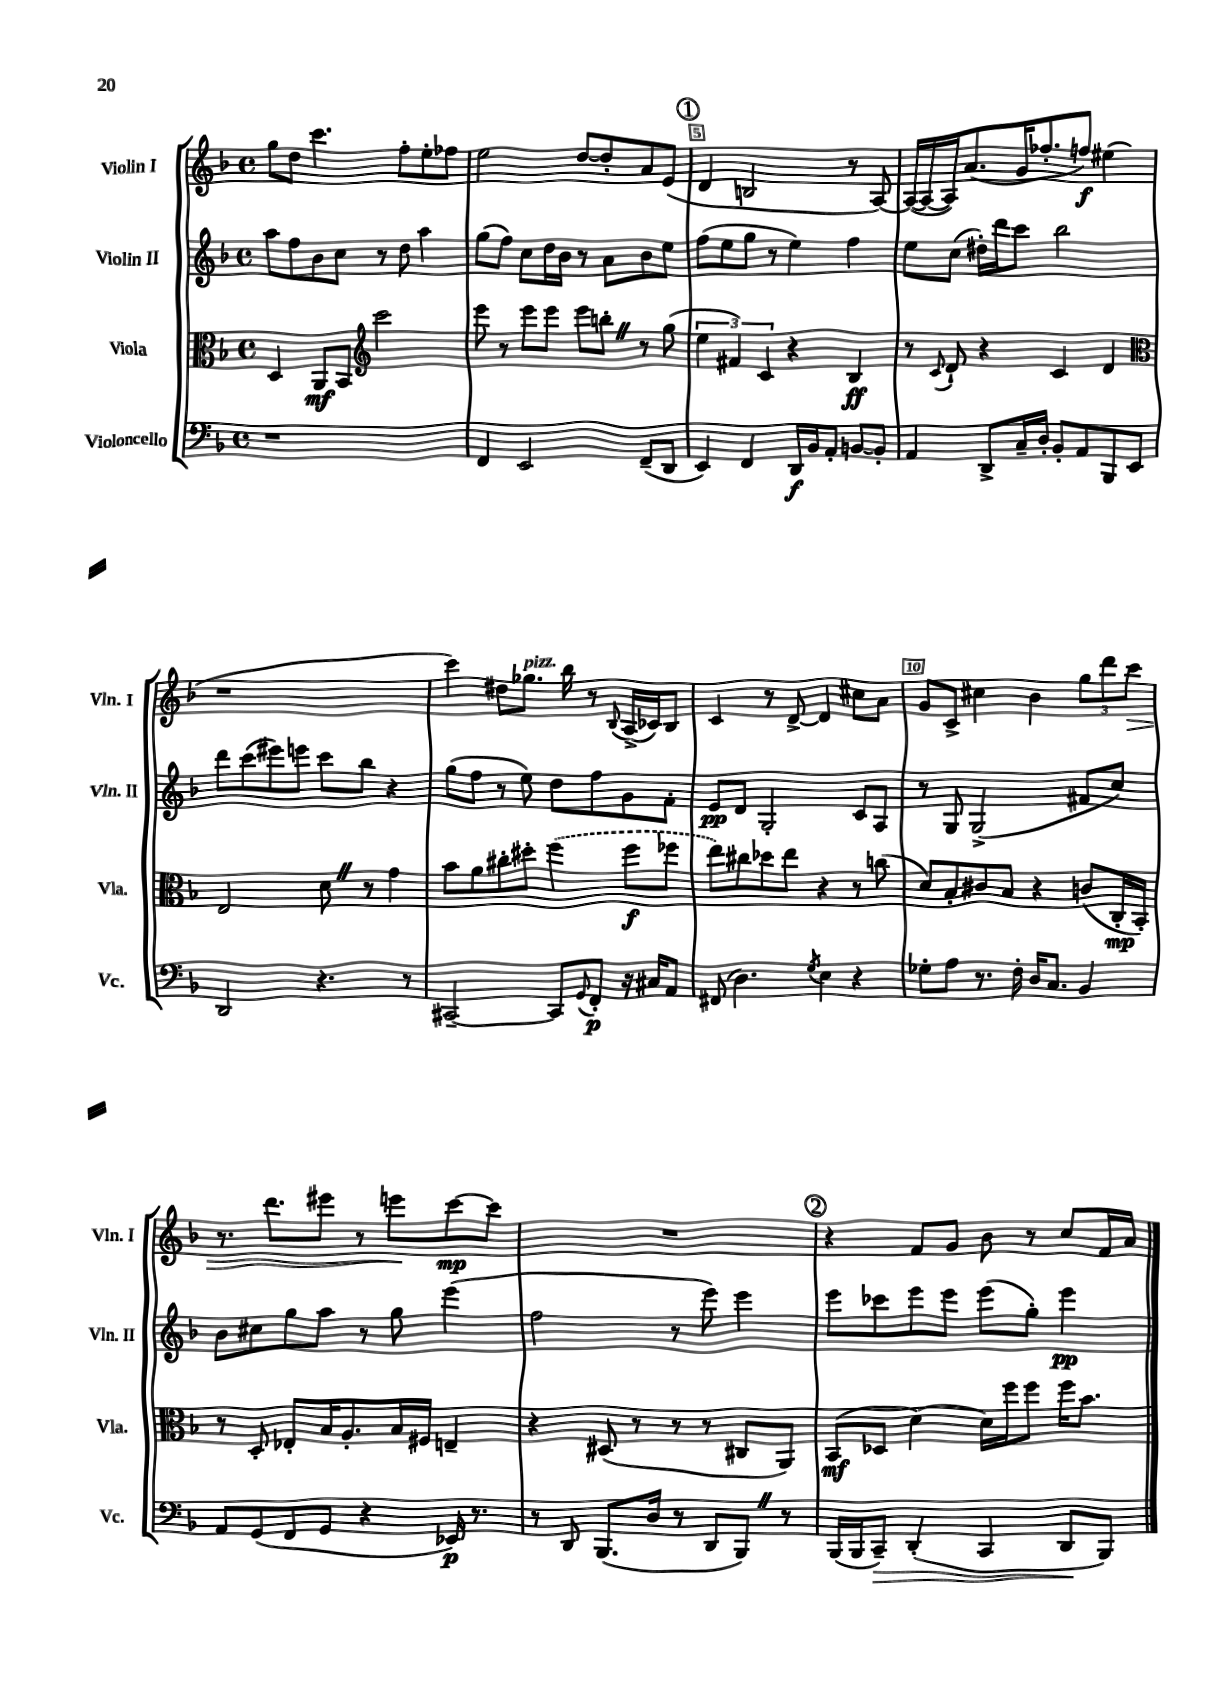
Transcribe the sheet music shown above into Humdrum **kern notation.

**kern	**dynam	**kern	**dynam	**kern	**dynam	**kern	**dynam
*part4	*part4	*part3	*part3	*part2	*part2	*part1	*part1
*staff4	*staff4	*staff3	*staff3	*staff2	*staff2	*staff1	*staff1
*I"Violoncello	*	*I"Viola	*	*I"Violin II	*	*I"Violin I	*
*I'Vc.	*	*I'Vla.	*	*I'Vln. II	*	*I'Vln. I	*
*clefF4	*	*clefC3	*	*clefG2	*	*clefG2	*
*k[b-]	*	*k[b-]	*	*k[b-]	*	*k[b-]	*
*M4/4	*	*M4/4	*	*M4/4	*	*M4/4	*
*met(c)	*	*met(c)	*	*met(c)	*	*met(c)	*
=3	=3	=3	=3	=3	=3	=3	=3
1r	.	4D/	.	8aa\L	.	8gg\L	.
.	.	.	.	8ff\	.	8dd\J	.
.	.	8AA/L	mf	8b-\	.	4.ccc\	.
.	.	8BB-/J	.	8cc\J	.	.	.
*	*	*clefG2	*	*	*	*	*
.	.	2ccc\	.	8r	.	.	.
.	.	.	.	8dd\	.	8ff'\L	.
.	.	.	.	4aa\	.	8ee'\	.
.	.	.	.	.	.	8ff-X\J	.
=4	=4	=4	=4	=4	=4	=4	=4
4FF/	.	8eee\	.	(8gg\L	.	2ee\	.
.	.	8r	.	8ff\J)	.	.	.
2EE/	.	8eee\L	.	8cc\L	.	.	.
.	.	8eee\J	.	16dd\L	.	.	.
.	.	.	.	16b-\JJ	.	.	.
.	.	8eee\L	.	8r	.	[8dd/L	.
.	.	8bbn'Z\J	.	8a\L	.	8dd'/]	.
(8FF~/L	.	8r	.	8b-\	.	8a/	.
8DD/J	.	(8gg\	.	8ee\J	.	(8e/J	.
!!LO:REH:place=s1:t=1
=5	=5	=5	=5	=5	=5	=5	=5
4EE/)	.	6ee\	.	(8ff\L	.	4d/	.
.	.	.	.	8ee\	.	.	.
.	.	6f#X/)	.	.	.	.	.
4FF/	.	.	.	8gg\J	.	2Bn/	.
.	.	6c/	.	.	.	.	.
.	.	.	.	8r	.	.	.
16DD/LL	f	4r	.	4ee\)	.	.	.
16BB-/J	.	.	.	.	.	.	.
8AA'/J	.	.	.	.	.	.	.
[8BBn/L	.	4B-/	ff	4ff\	.	8r	.
8BB'/J]	.	.	.	.	.	[8A/)	.
=6	=6	=6	=6	=6	=6	=6	=6
4AA/	.	8r	.	8ee\L	.	(16A/LL_	.
.	.	.	.	.	.	16A/_	.
.	.	8qqc/	.	.	.	.	.
.	.	8d`/	.	(8cc\J	.	16A/J])	.
.	.	.	.	.	.	(8.a/	.
8DD^/L	.	4r	.	16dd#X'\LL)	.	.	.
.	.	.	.	16ddd\J	.	.	.
16C~/L	.	.	.	8ccc\J	.	16g/K	.
16D'/JJ	.	.	.	.	.	8.ff-X'/	.
8BB-'/L	.	4c/	.	2bb-\	.	.	.
8AA/	.	.	.	.	.	8ffn/J)	f
8BBB-/	.	4d/	.	.	.	(4ee#X\	.
8EE/J	.	.	.	.	.	.	.
!!LO:LB:g=z
=7	=7	=7	=7	=7	=7	=7	=7
*	*	*clefC3	*	*	*	*	*
2DD/	.	2E/	.	8ddd\L	.	1r	.
.	.	.	.	(8ccc\	.	.	.
.	.	.	.	8eee#X\)	.	.	.
.	.	.	.	8eeen\J	.	.	.
4.r	.	8dZ\	.	8ccc\L	.	.	.
.	.	8r	.	8bb-\J	.	.	.
.	.	4g\	.	4r	.	.	.
8r	.	.	.	.	.	.	.
=8	=8	=8	=8	=8	=8	=8	=8
[2CC#X~/	.	8b-\L	.	(8gg\L	.	4ccc\)	.
.	.	8a\	.	8ff\J	.	.	.
.	.	8cc#X'\	.	8r	.	8dd#X\L	.
!	!	!	!	!	!	!LO:TX:a:i:t=pizz.	!
.	.	8dd#X'\J	.	8ee\)	.	8.gg-X\J	.
8CC#/L]	.	(4ff\	.	8dd\L	.	.	.
.	.	.	.	.	.	16bb-\	.
8qqGG/	.	.	.	.	.	.	.
8FF'/J	p	.	.	8ff\	.	8r	.
.	.	.	.	.	.	8qqB-/	.
16r	.	8ff\L	f	8g\	.	(16A^/LL	.
16C#X/KL	.	.	.	.	.	16c-X/J)	.
8AA/J	.	8ff-X\J	.	8f'\J	.	8B-/J	.
=9	=9	=9	=9	=9	=9	=9	=9
(8FF#X/	.	8ee\L)	.	8e/L	pp	4c/	.
4.D\)	.	8cc#X\	.	8d/J	.	.	.
.	.	8dd-X\	.	2G'/	.	8r	.
.	.	8ee\J	.	.	.	[8d^/	.
8qG/	.	.	.	.	.	.	.
4E\	.	4r	.	.	.	4d/]	.
4r	.	8r	.	8c/L	.	8cc#X\L	.
.	.	(8ccn\	.	8A/J	.	8a\J	.
=10	=10	=10	=10	=10	=10	=10	=10
8G-X'\L	.	8d/L)	.	8r	.	8g/L	.
8A\J	.	8B-'/	.	8G/	.	8c^/J	.
8.r	.	8c#X/	.	(2G^/	.	4cc#X\	.
.	.	8B-/J	.	.	.	.	.
16F'\	.	.	.	.	.	.	.
16D/KL	.	4r	.	.	.	4b-\	.
8.C/J	.	.	.	.	.	.	.
4BB-/	.	(8cn/L	.	8f#X/L	.	12gg\L	.
.	.	.	.	.	.	12ddd\	.
.	.	16C'/L	mp	8cc/J)	.	.	.
!	!	!	!	!	!	!	!LO:HP:b
.	.	.	.	.	.	12ccc\J	>
.	.	16BB-'/JJ)	.	.	.	.	.
!!LO:LB:g=z
=11	=11	=11	=11	=11	=11	=11	=11
8AA/L	.	8r	.	8b-\L	.	8.r	.
(8GG/	.	8D'/	.	8cc#X\	.	.	.
.	.	.	.	.	.	8.ddd\L	.
8FF/	.	8E-X'/L	.	8gg\	.	.	.
8GG/J	.	16B-/K	.	8aa\J	.	8eee#X\J	.
.	.	8.A'/	.	.	.	.	.
4r	.	.	.	8r	.	8r	.
.	.	16B-/L	.	8gg\	.	8eeen\L	.
.	.	16F#X/JJ	.	.	.	.	.
16EE-X/)	p	4En~/	.	(4eee\	.	[8ccc\	] mp
8.r	.	.	.	.	.	.	.
.	.	.	.	.	.	8ccc\J]	.
=12	=12	=12	=12	=12	=12	=12	=12
8r	.	4r	.	2ff\	.	1r	.
8DD/	.	.	.	.	.	.	.
(8.BBB-/L	.	(8D#X/	.	.	.	.	.
.	.	8r	.	.	.	.	.
16D/Jk	.	.	.	.	.	.	.
8r	.	8r	.	8r	.	.	.
8DD/L	.	8r	.	8eee\)	.	.	.
8BBB-Z/J)	.	8C#X/L	.	4eee\	.	.	.
8r	.	8AA/J)	.	.	.	.	.
!!LO:REH:place=s1:t=2
=13	=13	=13	=13	=13	=13	=13	=13
(16BBB-/LL	.	(8BB-/L	mf	8eee\L	.	4r	.
16BBB-/J	.	.	.	.	.	.	.
!	!LO:HP:b	!	!	!	!	!	!
8CC~/J)	>	8D-X/J	.	8ccc-X\	.	.	.
(4DD'/	.	[4d\)	.	8eee\	.	8f/L	.
.	.	.	.	8eee\J	.	8g/J	.
4CC/	.	16d\LL]	.	(8eee\L	.	8b-\	.
.	.	16ff\J	.	.	.	.	.
.	.	8ff\J	.	8gg'\J)	.	8r	.
8DD/L	.	16ff\KL	.	4eee\	pp	8cc/L	.
.	.	8.b-\J	.	.	.	.	.
8BBB-/J)	]	.	.	.	.	16f/L	.
.	.	.	.	.	.	16a/JJ	.
==	==	==	==	==	==	==	==
*-	*-	*-	*-	*-	*-	*-	*-
